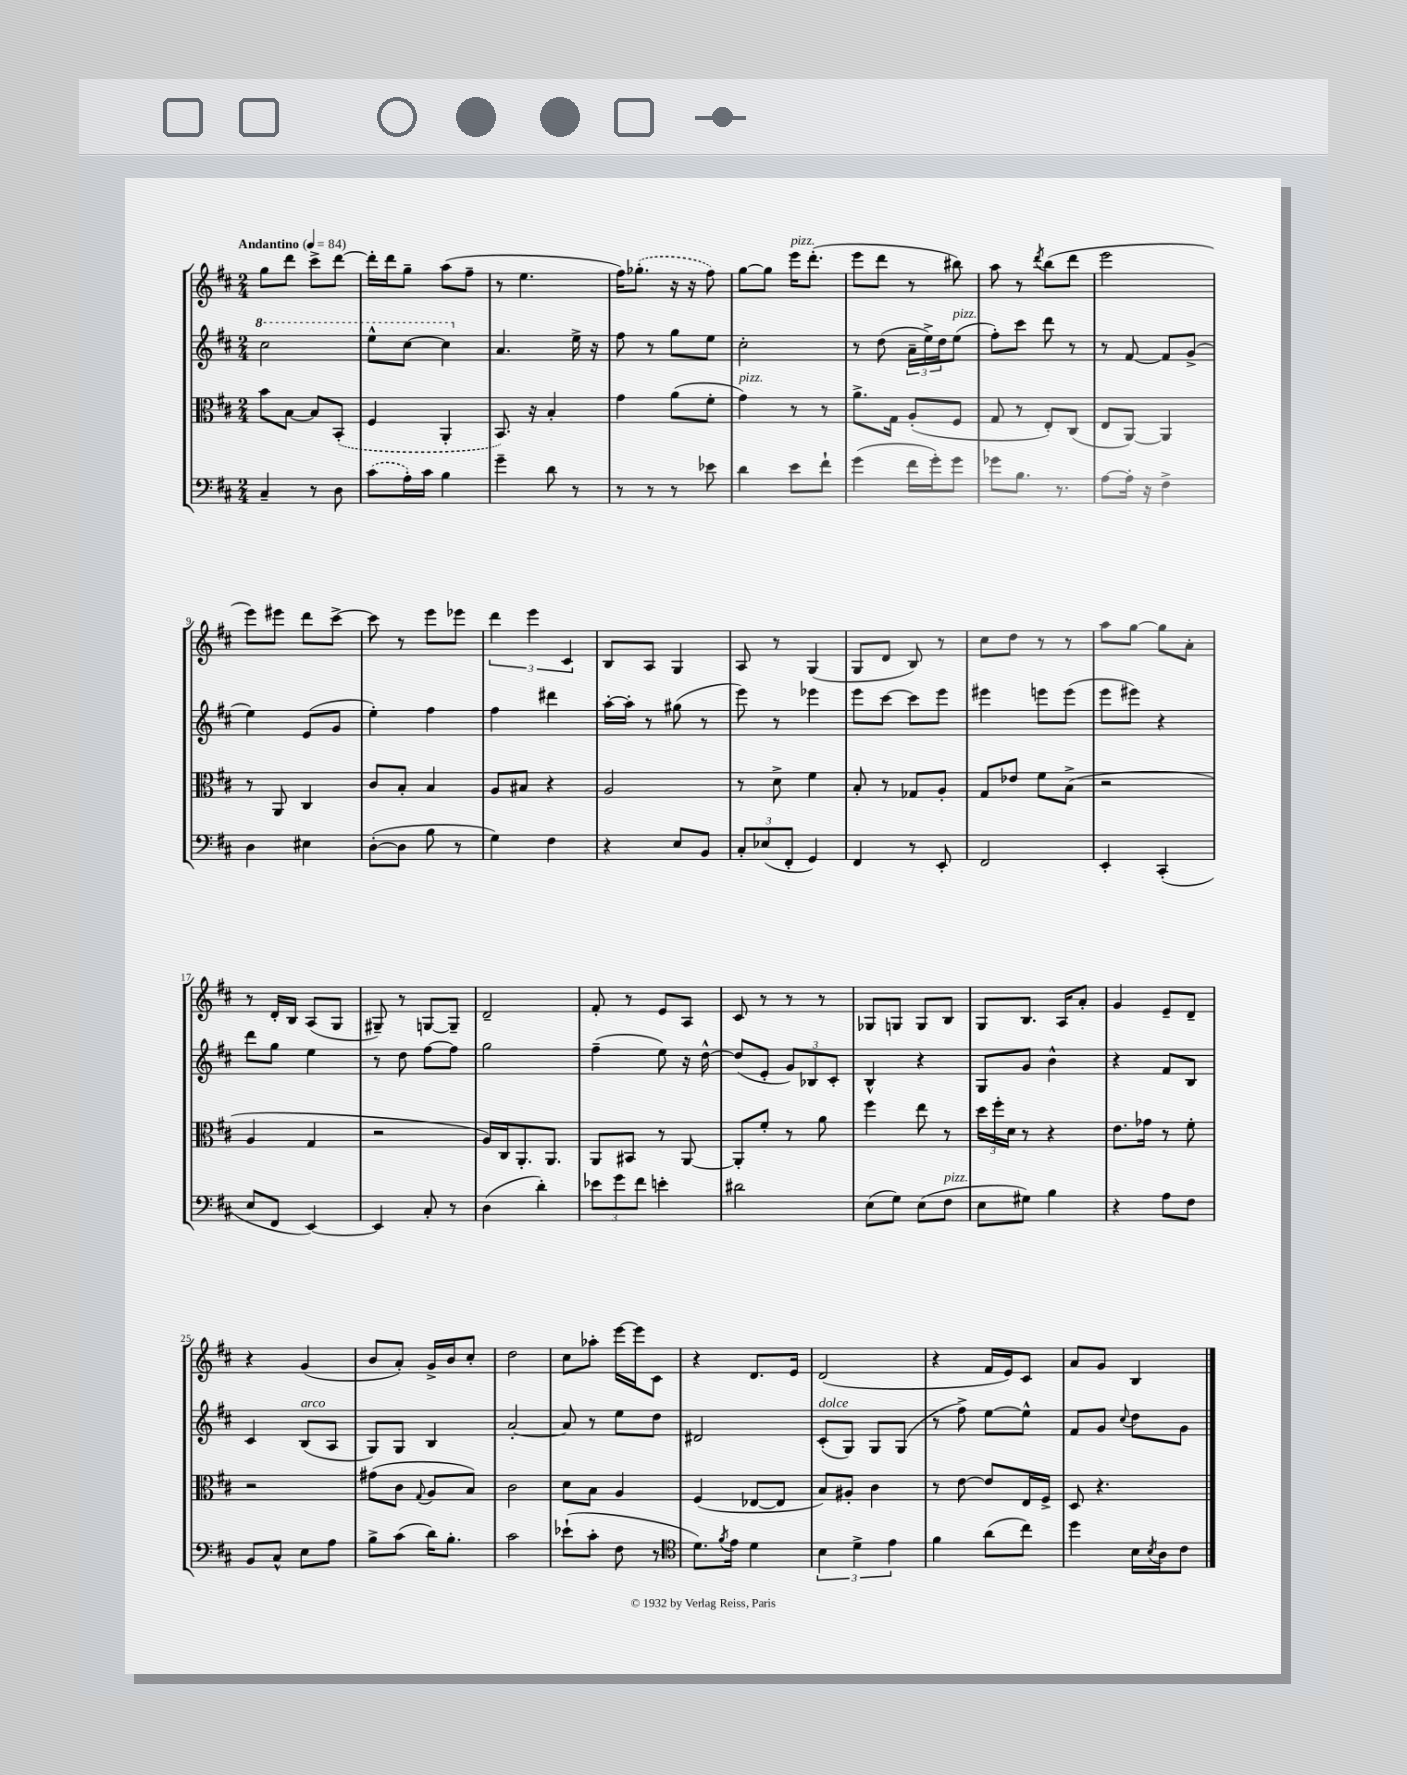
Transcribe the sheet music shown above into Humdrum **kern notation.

**kern	**kern	**kern	**kern
*part4	*part3	*part2	*part1
*staff4	*staff3	*staff2	*staff1
*clefF4	*clefC3	*clefG2	*clefG2
*k[f#c#]	*k[f#c#]	*k[f#c#]	*k[f#c#]
*M2/4	*M2/4	*M2/4	*M2/4
*MM84	*MM84	*MM84	*MM84
*	*	*8va	*
=1	=1	=1	=1
!	!	!	!LO:TX:a:B:t=Andantino
4C#~/	8b\L	2ccc#\	8gg\L
.	[8B\J	.	8ddd\J
8r	8B/L]	.	8ccc#^\L
8D\	(8BB'/J	.	[8ddd\J
=2	=2	=2	=2
(8c#\L	4F#/	8eee^^\L	16ddd'\LL]
.	.	.	16ddd\J
16A'\L)	.	[8ccc#\J	8gg~\J
16c#\JJ	.	.	.
4B\	4AA'/	4ccc#\]	(8aa\L
.	.	.	8ff#~\J
=3	=3	=3	=3
*	*	*X8va	*
4g~\	8.BB/)	4.a/	8r
.	.	.	4.ee\
.	16r	.	.
8d\	4B'/	.	.
8r	.	16ee^\	.
.	.	16r	.
=4	=4	=4	=4
8r	4g\	8ff#\	16ff#\KL)
.	.	.	(8.gg-X'\J
8r	.	8r	.
8r	(8a\L	8gg\L	16r
.	.	.	16r
8e-X\	8f#'\J	8ee\J	8ff#\)
=5	=5	=5	=5
!	!LO:TX:a:i:t=pizz.	!	!
4d\	4g\)	2cc#'\	[8gg\L
.	.	.	8gg\J]
!	!	!	!LO:TX:a:i:t=pizz.
8e\L	8r	.	16eee\KL
.	.	.	(8.ddd'\J
8f#`\J	8r	.	.
=6	=6	=6	=6
(4g\	8.a^\L	8r	8eee\L
.	.	(8dd\	8ddd\J
.	16G\Jk	.	.
16f#\LL	(8A'/L	24a~\LL	8r
.	.	24ee^\)	.
16g'\J)	.	.	.
.	.	24dd\J	.
!	!	!LO:TX:a:i:t=pizz.	!
8g\J	8F#/J	(8ee\J	8bb#X\)
=7	=7	=7	=7
8g-X\L	8G/	8ff#'\L)	8aa\
8.B\J	8r	8ccc#\J	8r
.	.	.	8qddd/
.	8E'/L)	8ddd\	(8bb\L
8.r	.	.	.
.	(8C#/J	8r	8ddd\J
=8	=8	=8	=8
[8A\L	8E/L	8r	2eee\
16A'\Jk]	[8AA/J)	[8f#/	.
16r	.	.	.
4F#^\	4AA/]	8f#/L]	.
.	.	(8g^/J	.
!!LO:LB:g=z
=9	=9	=9	=9
4D\	8r	4ee\)	8eee\L)
.	8AA/	.	8eee#X\J
4E#X\	4C#/	(8e/L	8ddd\L
.	.	8g/J	[8ccc#^\J
=10	=10	=10	=10
([8D'\L	8c#/L	4ee'\)	8ccc#\]
8D\J]	8B'/J	.	8r
8B\	4B/	4ff#\	8eee\L
8r	.	.	8eee-X\J
=11	=11	=11	=11
4G\)	8A/L	4ff#\	6ddd\
.	8B#X/J	.	.
.	.	.	6eee\
4F#\	4r	4ddd#X\	.
.	.	.	6c#/
=12	=12	=12	=12
4r	2A/	[16aa'\LL	8B/L
.	.	16aa'\JJ]	.
.	.	8r	8A/J
8E/L	.	(8gg#X\	4G/
8BB/J	.	8r	.
=13	=13	=13	=13
12C#'/L	8r	8eee\)	8A/
(12E-X/	.	.	.
.	8d^\	8r	8r
12FF#'/J	.	.	.
4GG/)	4f#\	4eee-X\	(4G/
=14	=14	=14	=14
4FF#/	8B'/	8eee\L	8G/L
.	8r	[8ccc#\J	8d/J
8r	8G-X/L	8ccc#\L]	8B/)
8EE'/	8A'/J	8eee\J	8r
=15	=15	=15	=15
2FF#/	8G/L	4eee#X\	8cc#\L
.	8e-X/J	.	8dd\J
.	8f#\L	8eeen\L	8r
.	(8B^\J	(8eee\J	8r
=16	=16	=16	=16
4EE'/	2r	8eee\L	8aa\L
.	.	8eee#X\J)	[8gg\J
(4CC#'/	.	4r	8gg\L]
.	.	.	8a'\J
!!LO:LB:g=z
=17	=17	=17	=17
8E/L	4A/	8ddd\L	8r
8FF#/J	.	8gg\J	16d'/LL
.	.	.	16B/JJ
[4EE/)	4G/	4ee\	(8A/L
.	.	.	8G/J
=18	=18	=18	=18
4EE/]	2r	8r	8G#X~/)
.	.	8dd\	8r
8C#'/	.	[8ff#\L	[8Gn/L
8r	.	8ff#\J]	8G~/J]
=19	=19	=19	=19
(4D\	16A/LL)	2gg\	2d~/
.	16C#/J	.	.
.	8.AA'/	.	.
4d'\)	.	.	.
.	8.AA/J	.	.
=20	=20	=20	=20
12e-X\L	8AA/L	(4ff#~\	8f#'/
12g\	.	.	.
.	8BB#X/J	.	8r
12f#\J	.	.	.
4en'\	8r	8ee\)	8e/L
.	[8AA/	16r	8A/J
.	.	[16dd^^\	.
=21	=21	=21	=21
2d#X\	8AA'/L]	(8dd/L]	8c#/
.	8f#'/J	8e'/J	8r
.	8r	12g/L)	8r
.	.	12B-X/	.
.	8a\	.	8r
.	.	12c#'/J	.
=22	=22	=22	=22
(8E\L	4ff#\	4B^^/	8G-X/L
8G\J)	.	.	8Gn/J
(8E\L	8ee\	4r	8G/L
!LO:TX:a:i:t=pizz.	!	!	!
8F#\J	8r	.	8B/J
=23	=23	=23	=23
8E\L	24dd\LL	8G/L	8G/L
.	24ff#'\	.	.
.	24d\JJ	.	.
8G#X\J)	8r	8g/J	8.B/J
4B\	4r	4b^^\	.
.	.	.	16A/KL
.	.	.	8a'/J
=24	=24	=24	=24
4r	8.e\L	4r	4g/
.	16g-X\Jk	.	.
8A\L	8r	8f#/L	8e~/L
8F#\J	8f#'\	8B/J	8d~/J
!!LO:LB:g=z
=25	=25	=25	=25
8BB/L	2r	4c#/	4r
8C#^^/J	.	.	.
!	!	!LO:TX:a:i:t=arco	!
8E\L	.	(8B/L	(4g/
8A\J	.	8A/J	.
=26	=26	=26	=26
8B^\L	(8g#X\L	8G/L)	8b/L
(8c#\J	8c#\J	8G/J	8a'/J)
.	8qqG/	.	.
16d\KL)	8A/L	4B/	16g^/LL
8.B'\J	.	.	16b/J
.	8B/J)	.	8cc#'/J
=27	=27	=27	=27
2c#\	2c#\	[2a'/	2dd\
=28	=28	=28	=28
(8e-X`\L	8d\L	8a/]	8cc#\L
8c#'\J	8B\J	8r	8aa-X'\J
8F#\	4A/	8ee\L	[16eee\LL
.	.	.	16eee\J]
8r	.	8dd\J	8c#\J
=29	=29	=29	=29
*clefC4	*	*	*
8.d\L)	(4F#/	2d#X/	4r
8qf#/	.	.	.
16e\Jk	.	.	.
4d\	[8E-X/L	.	8.d/L
.	8E-/J]	.	.
.	.	.	16e/Jk
=30	=30	=30	=30
!	!	!LO:TX:a:i:t=dolce	!
6B\	8B/L)	(8c#'/L	(2d/
.	8A#X'/J	8G/J)	.
6d^\	.	.	.
.	4c#\	8G/L	.
6e\	.	.	.
.	.	(8G/J	.
=31	=31	=31	=31
4f#\	8r	8r	4r
.	[8e\	8ff#^\)	.
(8a\L	8e/L]	[8ee\L	16f#/LL
.	.	.	16e/J)
8cc#\J)	16E/L	8ee^^\J]	8c#/J
.	16F#^/JJ	.	.
=32	=32	=32	=32
4dd\	8D/	8f#/L	8a/L
.	4.r	8g/J	8g/J
.	.	8qqcc#/	.
16B\LL	.	8dd\L	4B/
8qB/	.	.	.
16A\J	.	.	.
8c#\J	.	8g\J	.
==	==	==	==
*-	*-	*-	*-
